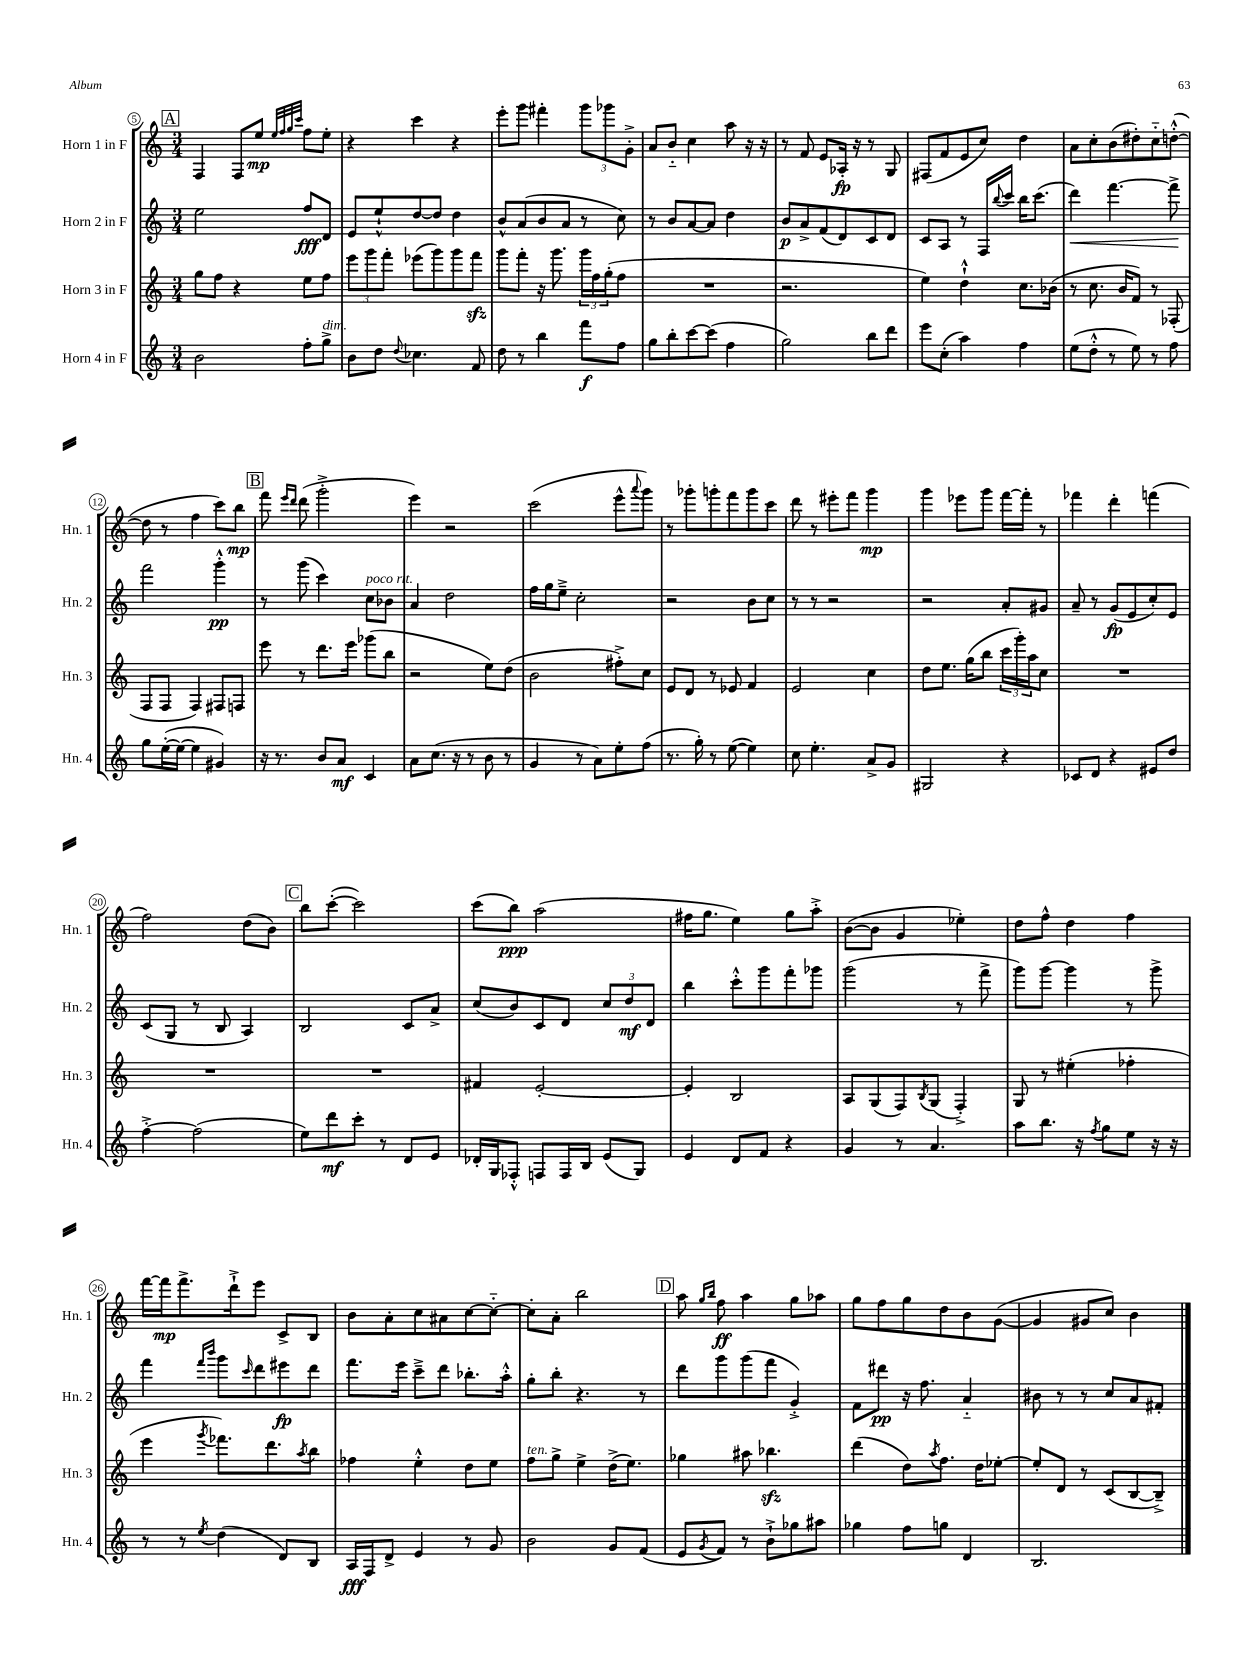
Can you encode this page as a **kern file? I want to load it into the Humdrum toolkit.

**kern	**kern	**kern	**kern
*staff4	*staff3	*staff2	*staff1
*clefG2	*clefG2	*clefG2	*clefG2
*k[]	*k[]	*k[]	*k[]
*M3/4	*M3/4	*M3/4	*M3/4
2b	8gg	2ee	4F
.	8ff	.	.
.	4r	.	8F
.	.	.	8ee
.	.	.	32qqee
.	.	.	32qqff
.	.	.	32qqgg
.	.	.	32qqccc
8ff'	8ee	8ff	8ff
8gg^	8ff	8d	8ee'
=	=	=	=
8b	12eee	8e	4r
.	12ggg	.	.
8dd	.	8ee`^^	.
.	12fff'	.	.
8qqdd	.	.	.
4.cc-	(8eee-	[8dd	4ccc
.	8ggg)	8dd]	.
.	8ggg	4dd	4r
8f	8fff	.	.
=	=	=	=
8dd	8ggg	8b^^	8eee'
8r	8fff'	(8a	8ggg
4bb	16r	8b	4fff#'
.	8.ggg	.	.
.	.	8a	.
8fff	24ggg	8r	12ggg
.	24ff	.	.
.	(24gg'	.	12ggg-
8ff	8ff	8cc)	.
.	.	.	12g'^
=	=	=	=
8gg	2.r	8r	8a
8bb'	.	8b	8b'~
[8ccc	.	[8a	4cc
(8ccc]	.	8a]	.
4ff	.	4dd	8aa
.	.	.	16r
.	.	.	16r
=	=	=	=
2gg)	2.r	8b	8r
.	.	8a^	8f
.	.	(8f	8e
.	.	8d)	16A-'
.	.	.	16r
8bb	.	8c	8r
8ddd	.	8d	8G
=	=	=	=
8eee	4ee)	8c	(8F#
(8cc'	.	8A	8f
4aa)	4dd`^^	8r	8e
.	.	16F	8cc)
.	.	8qqbb	.
.	.	16ccc	.
4ff	8.cc	16bb	4dd
.	.	(8.ccc	.
.	(16b-	.	.
=	=	=	=
(8ee	8r	4ddd)	8a
8dd'^^	8.cc	.	8cc'
8r	.	[4.fff	(8b
.	16b	.	.
8ee)	8f)	.	8dd#')
8r	8r	.	8cc'~
8ff	(8F-'	8fff^]	([8dd'^^
=	=	=	=
8gg	8F	2fff	8dd]
([16ee'	8F	.	8r
16ee_	.	.	.
4ee]	4F)	.	4ff
4g#)	8F#	4ggg'^^	8ccc)
.	8F	.	8bb
=	=	=	=
16r	8eee	8r	8fff
8.r	.	.	.
.	.	.	16qqeee
.	.	.	16qqddd
.	8r	(8ggg	(8ddd
8b	8.ddd	4ccc)	2ggg'^
8a	.	.	.
.	16eee	.	.
4c	(8ggg-	8cc	.
.	8bb	8b-	.
=	=	=	=
8a	2r	4a	4eee)
(8.cc	.	.	.
.	.	2dd	2r
16r	.	.	.
8r	.	.	.
8b	8ee)	.	.
8r	(8dd	.	.
=	=	=	=
4g	2b	16ff	(2ccc
.	.	16gg	.
.	.	8ee~^	.
8r	.	2cc'	.
8a)	.	.	.
8ee'	8ff#'^)	.	8eee^^
.	.	.	8qqaaa
(8ff	8cc	.	8ggg)
=	=	=	=
8.r	8e	2r	8r
.	8d	.	8ggg-'
16gg')	.	.	.
8r	8r	.	8ggg'
([8ee	8e-	.	8fff
4ee])	4f	8b	8ggg
.	.	8cc	8ccc
=	=	=	=
8cc	2e	8r	8ddd
4.ee'	.	8r	8r
.	.	2r	8eee#'
.	.	.	8fff
8a^	4cc	.	4ggg
8g	.	.	.
=	=	=	=
2G#	8dd	2r	4ggg
.	8.ee	.	.
.	.	.	8eee-
.	(16gg	.	.
.	8bb	.	8ggg
4r	24ccc	8a'	[16fff
.	24ggg')	.	.
.	.	.	16fff']
.	24aa	.	.
.	8cc	8g#	8r
=	=	=	=
8c-	2.r	8a~	4fff-
8d	.	8r	.
4r	.	(8g	4ddd'
.	.	8e	.
8e#	.	8cc')	(4fff
8dd	.	8e	.
=	=	=	=
[4ff'^	2.r	(8c	2ff)
.	.	8G	.
(2ff]	.	8r	.
.	.	8B	.
.	.	4A)	(8dd
.	.	.	8b)
=	=	=	=
8ee)	2.r	2B	8bb
8ddd	.	.	([8ccc'
8ccc'	.	.	2ccc])
8r	.	.	.
8d	.	8c	.
8e	.	8a^	.
=	=	=	=
16d-'	4f#	(8cc	(8ccc
16G	.	.	.
8F-'^^	.	8b)	8bb)
8F	[2e'	8c	(2aa
16F	.	8d	.
16B	.	.	.
(8e	.	12cc	.
.	.	12dd	.
8G)	.	.	.
.	.	12d	.
=	=	=	=
4e	4e']	4bb	16ff#
.	.	.	8.gg
8d	2B	8ccc'^^	4ee)
8f	.	8ggg	.
4r	.	8fff'	8gg
.	.	8ggg-	8aa'^
=	=	=	=
4g	8A	(2ggg	([8b
.	(8G	.	8b]
8r	8F)	.	4g
.	8qB	.	.
4.a	(8G	.	.
.	4F'^)	8r	4ee-')
.	.	8fff^	.
=	=	=	=
8aa	8G	8ggg)	8dd
8.bb	8r	[8ggg	8ff^^
.	(4ee#'	4ggg]	4dd
16r	.	.	.
8qff	.	.	.
8gg	.	.	.
8ee	4ff-'	8r	4ff
16r	.	8ggg^	.
16r	.	.	.
=	=	=	=
8r	4eee	4fff	[16fff
.	.	.	16fff]
8r	.	.	8.fff^
.	.	16qqfff	.
8qee	8qggg	16qqbbb	.
(4dd	8.fff-)	8ggg	.
.	.	.	16ddd`^
.	.	16qqccc	.
.	.	8ddd	8eee
.	8.ddd	.	.
8d)	.	8eee#	8c^
.	8qaa	.	.
8B	8bb	8ddd	8B
=	=	=	=
16A	4ff-	8.fff	8b
16F	.	.	.
8d^	.	.	8a'
.	.	16eee	.
4e	4ee'^^	8ccc~^	8cc
.	.	8ddd	8a#
8r	8dd	8.bb-'	[8cc
8g	8ee	.	8cc'~_
.	.	16aa'^^	.
=	=	=	=
2b	8ff	8gg'	8cc']
.	8gg^	8bb'	8a'
.	4ee^	4.r	2bb
8g	(16dd^	.	.
.	8.ee)	.	.
(8f	.	8r	.
=	=	=	=
8e	4gg-	8ddd	8aa
.	.	.	16qqgg
8qg	.	.	16qqbb
8f)	.	8ggg	8ff
8r	8aa#	(8ggg	4aa
8b`^	4.bb-	8fff	.
8gg-	.	4g'^)	8gg
8aa#	.	.	8aa-
=	=	=	=
4gg-	(4ddd	8f	8gg
.	.	8ddd#	8ff
8ff	8dd)	16r	8gg
.	.	8.ff	.
.	8qaa	.	.
8gg	8.ff	.	8dd
4d	.	4a'~	8b
.	16dd	.	.
.	[8ee-'	.	([8g
=	=	=	=
2.B	8ee-']	8b#	4g]
.	8d	8r	.
.	8r	8r	8g#
.	(8c	8cc	8cc)
.	[8B	8a	4b
.	8B~^])	8f#'	.
==	==	==	==
*-	*-	*-	*-
